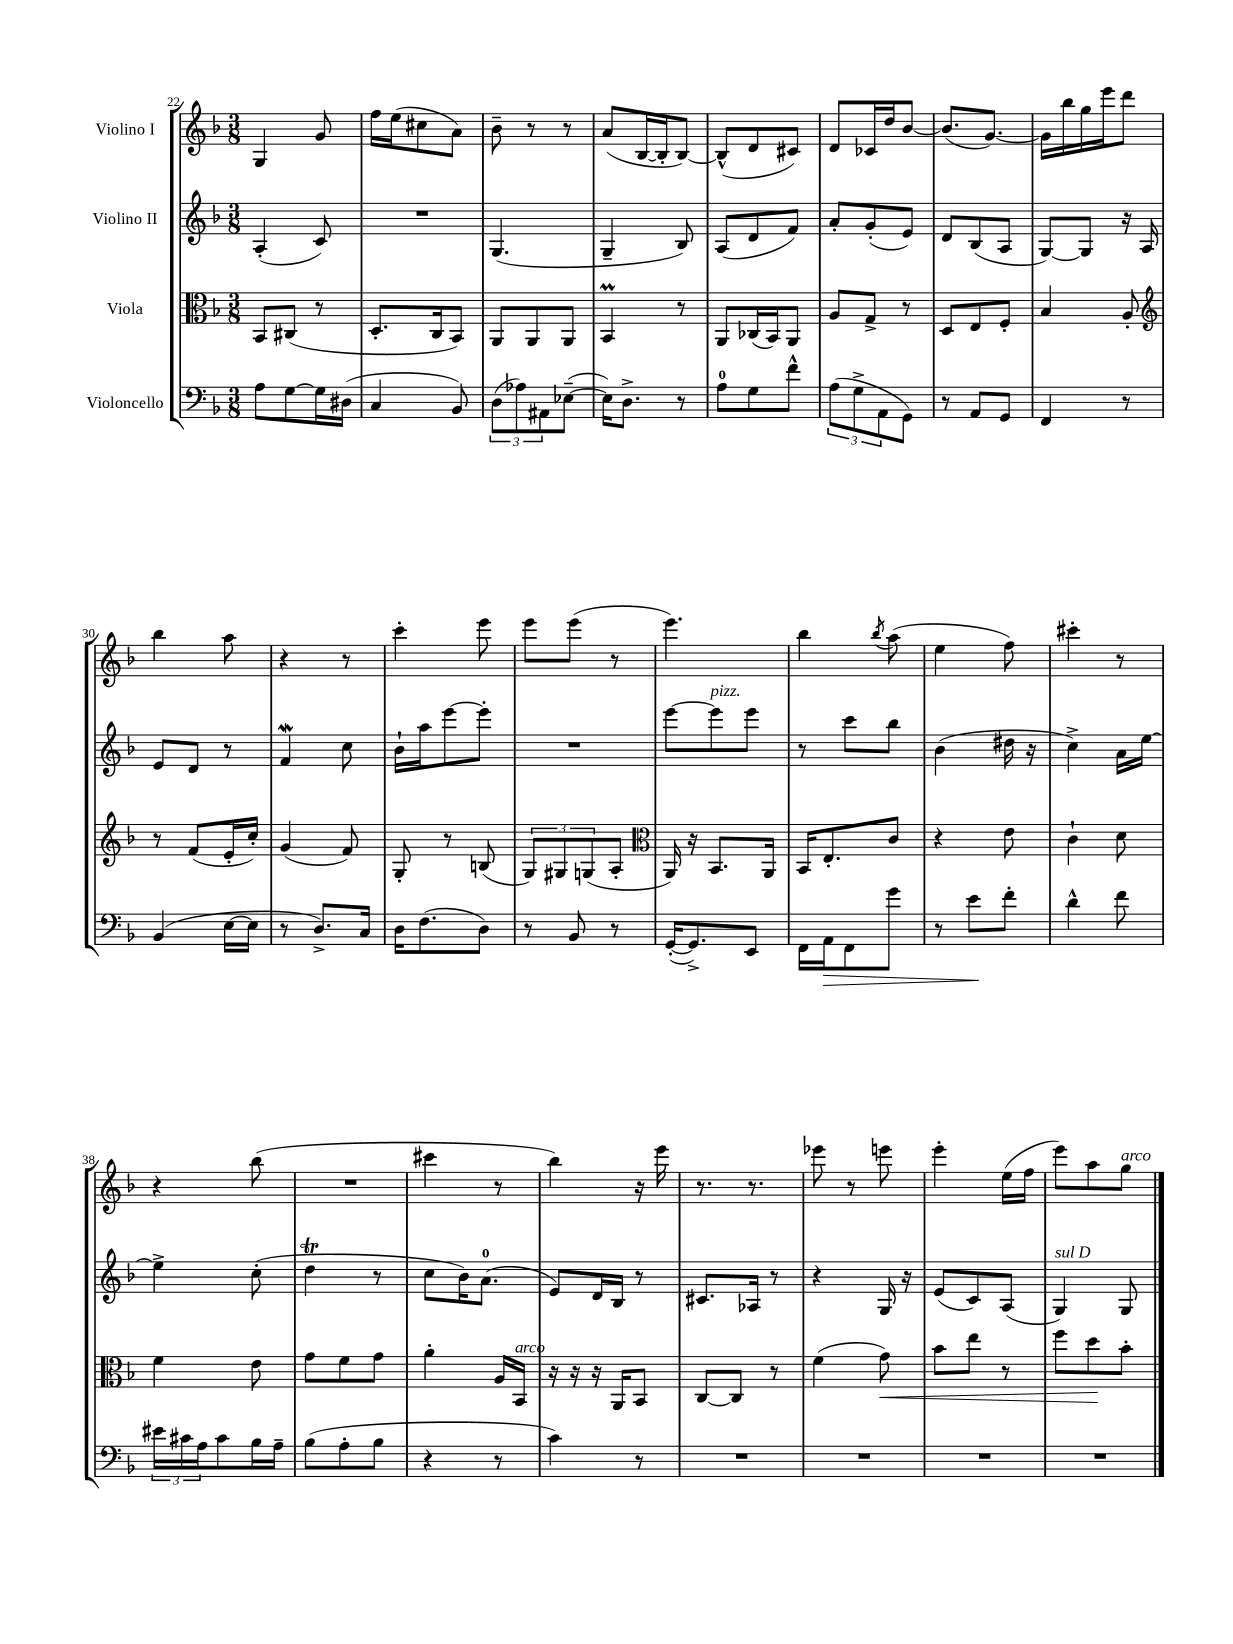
<<
\new StaffGroup <<
\new Staff = "s0" \with { instrumentName = "Violino I" } {
    \clef treble \key f \major \numericTimeSignature \time 3/8
    g4 g'8 |
    f''16 e''16( cis''8 a'8) |
    bes'8-- r8 r8 |
    a'8( bes16~ bes16-. bes8~) |
    bes8-^( d'8 cis'8) |
    d'8 ces'16 d''16 bes'8~ |
    bes'8.( g'8.~) |
    g'16 bes''16 g''16 e'''16 d'''8 |
    bes''4 a''8 |
    r4 r8 |
    c'''4-. e'''8 |
    e'''8 e'''8( r8 |
    e'''4.) |
    bes''4 \acciaccatura { bes''8 } a''8( |
    e''4 f''8) |
    cis'''4-. r8 |
    r4 bes''8( |
    R4. |
    cis'''4 r8 |
    bes''4) r16 e'''16 |
    r8. r8. |
    ees'''8 r8 e'''8 |
    e'''4-. e''16( f''16 |
    e'''8) a''8 g''8^\markup { \italic "arco" } \bar "|." |
}
\new Staff = "s1" \with { instrumentName = "Violino II" } {
    \clef treble \key f \major \numericTimeSignature \time 3/8
    a4-.( c'8) |
    R4. |
    g4.( |
    g4-- bes8) |
    a8( d'8 f'8) |
    a'8-. g'8-.( e'8) |
    d'8 bes8( a8 |
    g8~) g8 r16 a16 |
    e'8 d'8 r8 |
    f'4\mordent c''8 |
    bes'16-! a''16 e'''8~ e'''8-. |
    R4. |
    e'''8~ e'''8^\markup { \italic "pizz." } e'''8 |
    r8 c'''8 bes''8 |
    bes'4( dis''16 r16 |
    c''4->) a'16 e''16~ |
    e''4-> c''8-.( |
    d''4\trill r8 |
    c''8 bes'16) a'8.-0( |
    e'8) d'16 bes16 r8 |
    cis'8. aes16 r8 |
    r4 g16 r16 |
    e'8( c'8) a8( |
    g4^\markup { \italic "sul D" }) g8 \bar "|." |
}
\new Staff = "s2" \with { instrumentName = "Viola" } {
    \clef alto \key f \major \numericTimeSignature \time 3/8
    bes,8 cis8( r8 |
    d8.-. c16 bes,8) |
    a,8 a,8 a,8 |
    bes,4\prall r8 |
    a,8 ces16( bes,16) a,8 |
    a8 g8-> r8 |
    d8 e8 f8-. |
    bes4 a8-. |
    \clef treble r8 f'8( e'16-. c''16-.) |
    g'4( f'8) |
    g8-. r8 b8( |
    \tuplet 3/2 { g8) gis8 g8( } a8-. |
    \clef alto a,16) r16 bes,8. a,16 |
    bes,16 e8.-. c'8 |
    r4 e'8 |
    c'4-! d'8 |
    f'4 e'8 |
    g'8 f'8 g'8 |
    a'4-. a16 bes,16^\markup { \italic "arco" } |
    r16 r16 r16 a,16 bes,8 |
    c8~ c8 r8 |
    f'4( g'8\<) |
    bes'8 e''8 r8 |
    f''8 d''8\! bes'8-. \bar "|." |
}
\new Staff = "s3" \with { instrumentName = "Violoncello" } {
    \clef bass \key f \major \numericTimeSignature \time 3/8
    a8 g8~ g16 dis16( |
    c4 bes,8) |
    \tuplet 3/2 { d8( aes8) ais,8 } ees8~--( |
    ees16) d8.-> r8 |
    a8-0 g8 f'8-^ |
    \tuplet 3/2 { a8( g8-> a,8 } g,8) |
    r8 a,8 g,8 |
    f,4 r8 |
    bes,4( e16~ e16 |
    r8 d8.->) c16 |
    d16 f8.( d8) |
    r8 bes,8 r8 |
    g,16~-.( g,8.->) e,8 |
    f,16 a,16\> f,8 g'8 |
    r8 e'8\! f'8-. |
    d'4-^ f'8 |
    \tuplet 3/2 { eis'16 cis'16 a16 } cis'8 bes16 a16-- |
    bes8( a8-. bes8 |
    r4 r8 |
    c'4) r8 |
    R4. |
    R4. |
    R4. |
    R4. \bar "|." |
}
>>
>>
\layout { \context { \Score currentBarNumber = #22 } }
